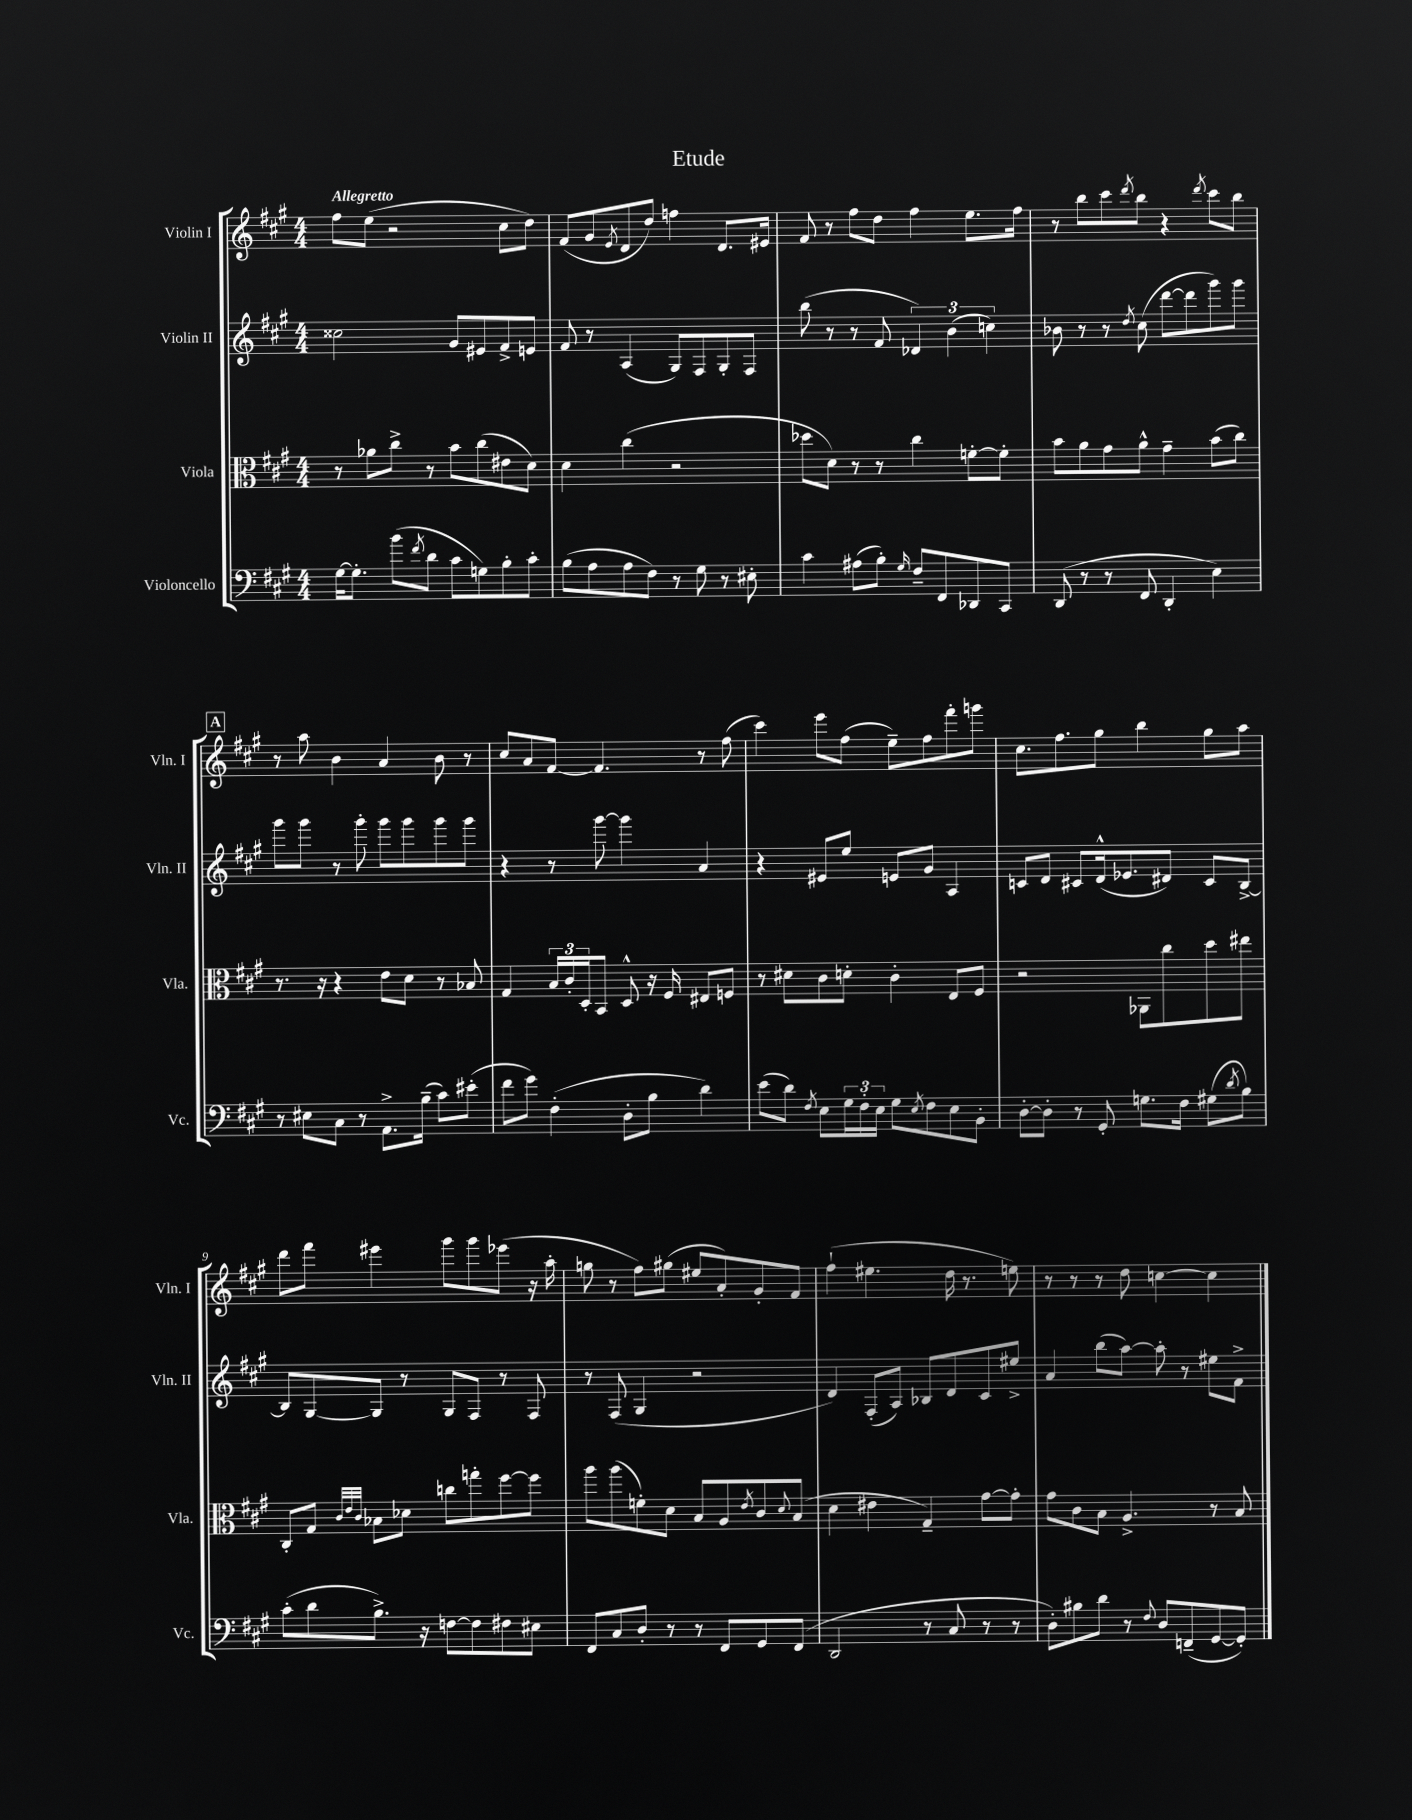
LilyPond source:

\header { title = "Etude" }
<<
\new StaffGroup <<
\new Staff = "s0" \with { instrumentName = "Violin I" shortInstrumentName = "Vln. I" } {
    \clef treble \key a \major \numericTimeSignature \time 4/4 \tempo "Allegretto"
    fis''8 e''8( r2 cis''8 d''8) |
    fis'8( gis'8 \acciaccatura { e'8 } d'8 d''8) f''4 d'8. eis'16 |
    fis'8 r8 fis''8 d''8 fis''4 e''8. fis''16 |
    r8 b''8 cis'''8 \acciaccatura { d'''8 } b''8 r4 \acciaccatura { d'''8 } cis'''8 b''8 |
    \mark \markup { \box "A" } r8 a''8 b'4 a'4 b'8 r8 |
    cis''8 a'8 fis'8~ fis'4. r8 fis''8( |
    cis'''4) e'''8 fis''8( e''8--) fis''8 fis'''8-. g'''8 |
    cis''8. fis''8. gis''8 b''4 gis''8 a''8 |
    d'''8 fis'''8 eis'''4 gis'''8 gis'''8 ees'''8( r16 a''16-. |
    g''8 r8 fis''8) gis''8( eis''8 a'8-.) gis'8-. fis'8 |
    fis''4-!( eis''4. d''16 r8. e''8) |
    r8 r8 r8 d''8 c''4~ c''4 \bar "|." |
}
\new Staff = "s1" \with { instrumentName = "Violin II" shortInstrumentName = "Vln. II" } {
    \clef treble \key a \major \numericTimeSignature \time 4/4
    cisis''2 gis'8 eis'8 fis'8-> e'8 |
    fis'8 r8 a4( gis8) fis8 gis8-. fis8 |
    b''8( r8 r8 fis'8 \tuplet 3/2 { des'4) b'4( c''4) } |
    bes'8 r8 r8 \acciaccatura { d''8 } cis''8( d'''8~ d'''8 gis'''8) gis'''8 |
    \mark \markup { \box "A" } gis'''8 gis'''8 r8 gis'''8-. gis'''8 gis'''8 gis'''8 gis'''8 |
    r4 r8 gis'''8~ gis'''4 a'4 |
    r4 eis'8 e''8 e'8 gis'8 a4 |
    c'8 d'8 cis'8 d'16-^( ees'8. dis'8) cis'8 b8~-> |
    b8 gis8~ gis8 r8 gis8 fis8 r8 fis8 |
    r8 fis8( gis4 r2 |
    d'4) fis8-.( a8) bes8 d'8 cis'8 eis''8-> |
    a'4 b''8( a''8~) a''8-. r8 eis''8 fis'8-> \bar "|." |
}
\new Staff = "s2" \with { instrumentName = "Viola" shortInstrumentName = "Vla." } {
    \clef alto \key a \major \numericTimeSignature \time 4/4
    r8 aes'8 cis''8-> r8 b'8 cis''8( eis'8 d'8) |
    d'4 cis''4( r2 |
    des''8 d'8) r8 r8 cis''4 f'8~-. f'8-. |
    b'8 a'8 gis'8 a'8-^ gis'4-- b'8( cis''8) |
    \mark \markup { \box "A" } r8. r16 r4 e'8 d'8 r8 bes8 |
    gis4 \tuplet 3/2 { b16 cis'16-. d16-. } b,8 d8-^ r16 fis16 eis8 f8 |
    r8 dis'8 cis'8 d'8-. cis'4-. e8 fis8 |
    r2 aes,8 cis''8 d''8 eis''8 |
    cis8-. gis8 \grace { cis'32 e'32 cis'32 } bes8 des'8 c''8 g''8-. fis''8~ fis''8 |
    a''8 a''8( f'8-.) d'8 b8 a8 \acciaccatura { e'8 } cis'8 \appoggiatura { d'8 } b8( |
    d'4 eis'4 gis4--) gis'8~ gis'8-. |
    gis'8 cis'8 b8 a4.-> r8 b8 \bar "|." |
}
\new Staff = "s3" \with { instrumentName = "Violoncello" shortInstrumentName = "Vc." } {
    \clef bass \key a \major \numericTimeSignature \time 4/4
    gis16~ gis8.-. b'8( \acciaccatura { fis'8 } d'8 cis'8 g8) b8-. cis'8-. |
    b8( a8 a8 fis8) r8 gis8 r8 eis8-. |
    cis'4 ais8( b8-.) \grace { gis16 } fis8-- fis,8 des,8 cis,8 |
    d,8( r8 r8 fis,8 d,4-. e4) |
    \mark \markup { \box "A" } r8 eis8 cis8 r8 a,8.-> b16--( cis'8) eis'8-.( |
    fis'8 gis'8) fis4-.( d8-. b8 d'4) |
    e'8( d'8) \acciaccatura { fis8 } e8 \tuplet 3/2 { gis16 fis16-. e16 } gis8 \acciaccatura { e8 } fis8 e8 b,8-. |
    d8~-. d8-. r8 gis,8-. g8. fis16 gis8( \acciaccatura { d'8 } b8) |
    cis'8-.( d'8 b8.->) r16 f8~ f8 fis8 eis8 |
    fis,8 cis8 d8-. r8 r8 fis,8 gis,8 fis,8( |
    d,2 r8 cis8 r8 r8 |
    d8-.) bis8 d'8 r8 \appoggiatura { fis8 } d8 f,8--( gis,8~ gis,8-.) \bar "|." |
}
>>
>>
